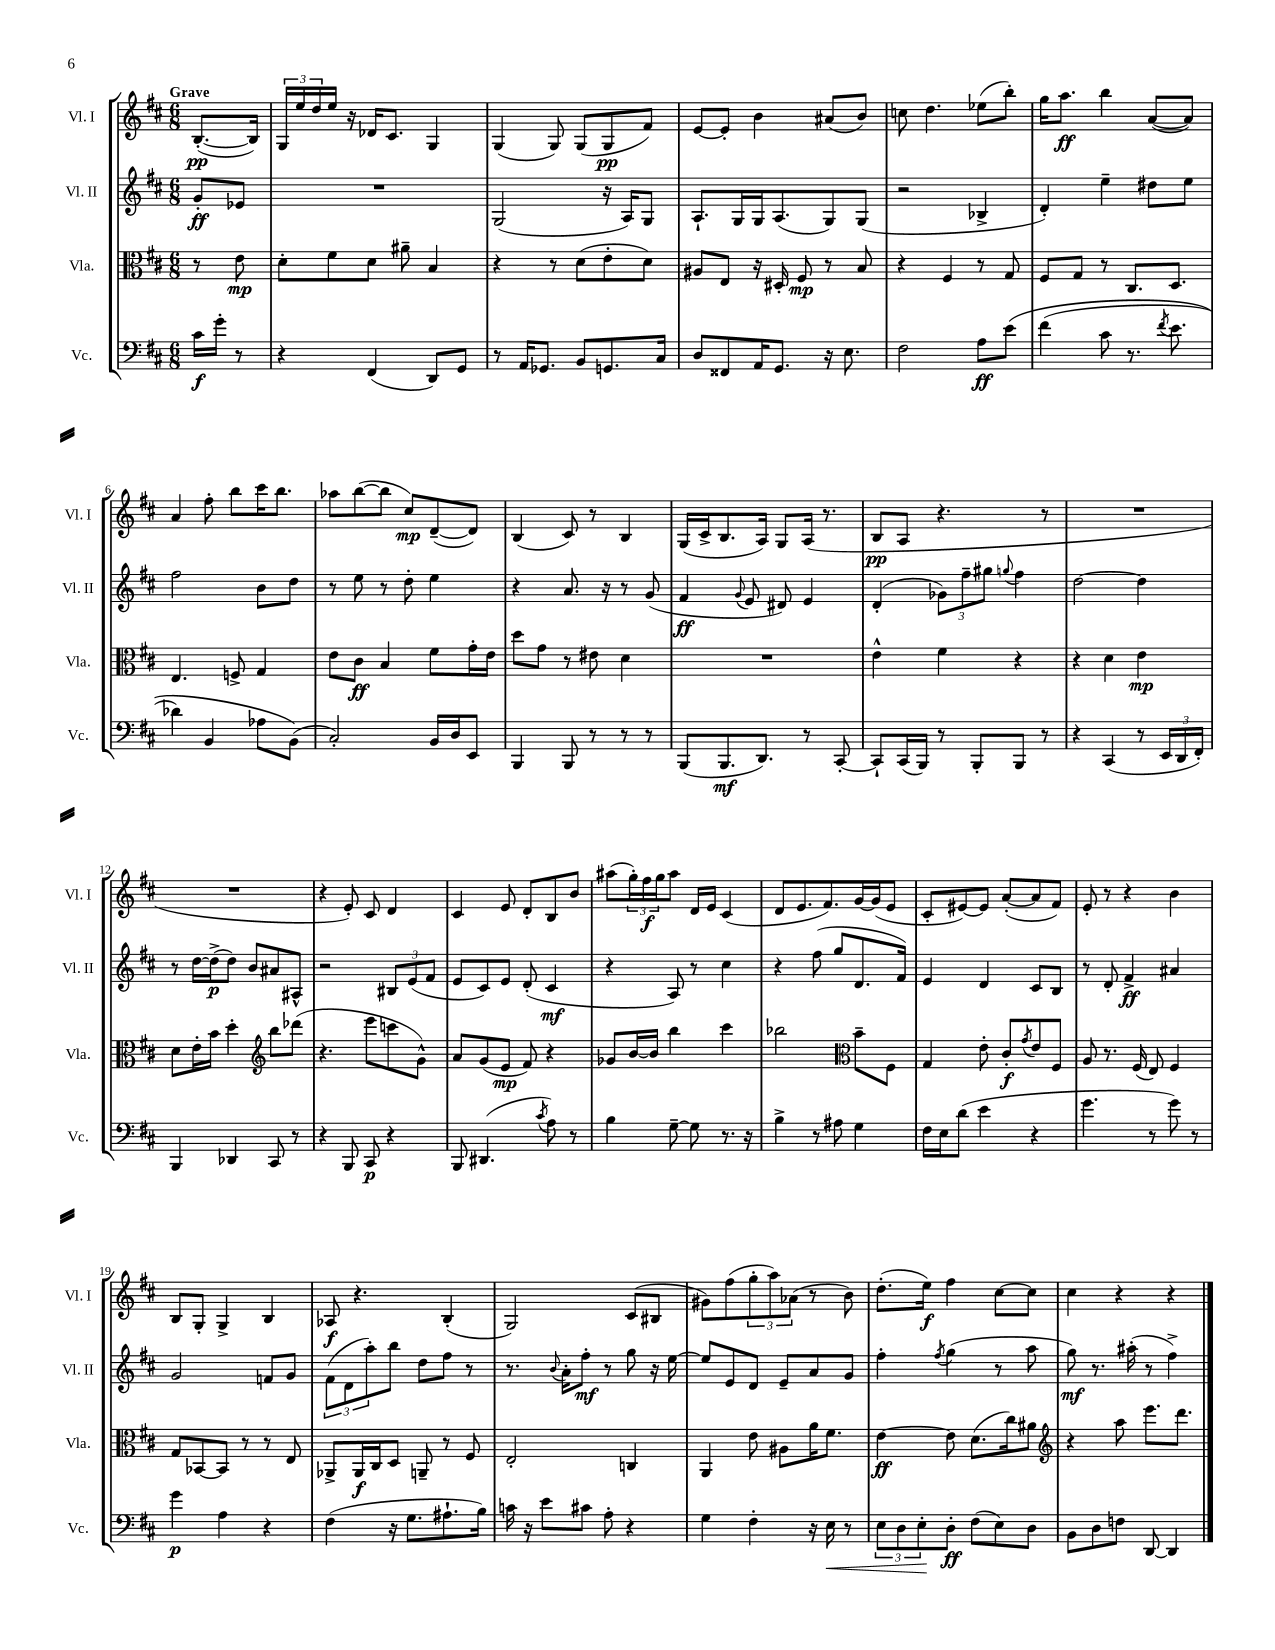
<<
\new StaffGroup <<
\new Staff = "s0" \with { instrumentName = "Vl. I" shortInstrumentName = "Vl. I" } {
    \clef treble \key d \major \numericTimeSignature \time 6/8 \partial 4 \tempo "Grave"
    b8.~-.\pp( b16) |
    \tuplet 3/2 { g16 e''16 d''16 } e''16 r16 des'16 cis'8. g4 |
    g4( g8) g8( g8\pp fis'8) |
    e'8~ e'8-. b'4 ais'8( b'8) |
    c''8 d''4. ees''8( b''8-.) |
    g''16 a''8.\ff b''4 a'8~( a'8) |
    a'4 fis''8-. b''8 cis'''16 b''8. |
    aes''8 b''8~( b''8 cis''8\mp) d'8~--( d'8) |
    b4( cis'8) r8 b4 |
    g16( cis'16-> b8. a16) g8 a16( r8. |
    b8\pp a8 r4. r8 |
    R2. |
    R2. |
    r4 e'8-.) cis'8 d'4 |
    cis'4 e'8 d'8-. b8 b'8 |
    ais''8( \tuplet 3/2 { g''16-.) fis''16\f g''16 } ais''8 d'16 e'16 cis'4( |
    d'8 e'8. fis'8.) g'16~ g'16( e'8 |
    cis'8-. eis'8~) eis'8 a'8~-.( a'8 fis'8) |
    e'8-. r8 r4 b'4 |
    b8 g8-. g4-> b4 |
    aes8\f r4. b4-.( |
    g2) cis'8( bis8 |
    gis'8) fis''8( \tuplet 3/2 { g''8-. a''8) aes'8( } r8 b'8) |
    d''8.-.( e''16\f) fis''4 cis''8~ cis''8 |
    cis''4 r4 r4 \bar "|." |
}
\new Staff = "s1" \with { instrumentName = "Vl. II" shortInstrumentName = "Vl. II" } {
    \clef treble \key d \major \numericTimeSignature \time 6/8 \partial 4
    g'8-.\ff ees'8 |
    R2. |
    g2( r16 a16) g8 |
    a8.-! g16 g16 a8.( g8) g8( |
    r2 bes4-> |
    d'4-.) e''4-- dis''8 e''8 |
    fis''2 b'8 d''8 |
    r8 e''8 r8 d''8-. e''4 |
    r4 a'8. r16 r8 g'8( |
    fis'4\ff \appoggiatura { g'8 } e'8 dis'8) e'4 |
    d'4-.( \tuplet 3/2 { ges'8) fis''8-- gis''8 } \appoggiatura { g''8 } fis''4 |
    d''2~ d''4 |
    r8 d''16~ d''16->\p( d''8) b'8 ais'8 ais8-^ |
    r2 \tuplet 3/2 { bis8 e'8( fis'8 } |
    e'8 cis'8) e'8 d'8-.( cis'4\mf |
    r4 a8) r8 cis''4 |
    r4 fis''8( g''8 d'8. fis'16) |
    e'4 d'4 cis'8 b8 |
    r8 d'8-. fis'4->\ff ais'4 |
    g'2 f'8 g'8 |
    \tuplet 3/2 { fis'8( d'8 a''8-.) } b''8 d''8 fis''8 r8 |
    r8. \appoggiatura { b'8 } a'16-. fis''8-.\mf r8 g''8 r16 e''16~ |
    e''8 e'8 d'8 e'8-- a'8 g'8 |
    fis''4-. \acciaccatura { fis''8 } g''4( r8 a''8 |
    g''8\mf) r8. ais''16-.( r8 fis''4->) \bar "|." |
}
\new Staff = "s2" \with { instrumentName = "Vla." shortInstrumentName = "Vla." } {
    \clef alto \key d \major \numericTimeSignature \time 6/8 \partial 4
    r8 e'8\mp |
    d'8-. fis'8 d'8 ais'8-- b4 |
    r4 r8 d'8( e'8-. d'8) |
    ais8 e8 r16 dis16-. fis8\mp r8 b8 |
    r4 fis4 r8 g8 |
    fis8 g8 r8 cis8. d8. |
    e4. f8-> g4 |
    e'8 cis'8\ff b4 fis'8 g'16-. e'16 |
    d''8 g'8 r8 eis'8 d'4 |
    R2. |
    e'4-^ fis'4 r4 |
    r4 d'4 e'4\mp |
    d'8 e'16-. b'16 d''4-. \clef treble b''8 des'''8( |
    r4. e'''8 c'''8 g'8-^) |
    a'8 g'8( e'8\mp fis'8) r4 |
    ges'8 b'16~ b'16 b''4 cis'''4 |
    bes''2 \clef alto b'8-- fis8 |
    g4 e'8-. cis'8-.\f \acciaccatura { g'8 } e'8 fis8 |
    a8 r8. fis16( e8) fis4 |
    g8 bes,8~ bes,8 r8 r8 e8 |
    aes,8-> aes,16\f cis16 d8 a,8-- r8 fis8 |
    e2-. c4 |
    a,4 e'8 ais8 a'16 fis'8. |
    e'4~\ff e'8 d'8.( cis''16) ais'8 |
    \clef treble r4 a''8 e'''8. d'''8. \bar "|." |
}
\new Staff = "s3" \with { instrumentName = "Vc." shortInstrumentName = "Vc." } {
    \clef bass \key d \major \numericTimeSignature \time 6/8 \partial 4
    cis'16\f g'16-. r8 |
    r4 fis,4( d,8) g,8 |
    r8 a,16 ges,8. b,8 g,8. cis16 |
    d8 fisis,8 a,16 g,8. r16 e8. |
    fis2 a8\ff e'8\( |
    fis'4( cis'8 r8. \acciaccatura { fis'8 } e'8. |
    des'4) b,4 aes8 b,8(\) |
    cis2-.) b,16 d16 e,8 |
    b,,4 b,,8 r8 r8 r8 |
    b,,8( b,,8.\mf d,8.) r8 cis,8~-. |
    cis,8-! cis,16( b,,16) r8 b,,8-. b,,8 r8 |
    r4 cis,4( r8 \tuplet 3/2 { e,16 d,16 fis,16-.) } |
    b,,4 des,4 cis,8 r8 |
    r4 b,,8 cis,8\p r4 |
    b,,8 dis,4.( \acciaccatura { cis'8 } a8) r8 |
    b4 g8~-- g8 r8. r16 |
    b4-> r8 ais8 g4 |
    fis16 e16 d'8( e'4 r4 |
    g'4. r8 g'8) r8 |
    g'4\p a4 r4 |
    fis4( r16 g8. ais8.-! b16) |
    c'16 r16 e'8 cis'8 a8-. r4 |
    g4 fis4-. r16 e16\< r8 |
    \tuplet 3/2 { e8 d8 e8-.\! } d8-.\ff fis8( e8) d8 |
    b,8 d8 f8 d,8~ d,4 \bar "|." |
}
>>
>>
